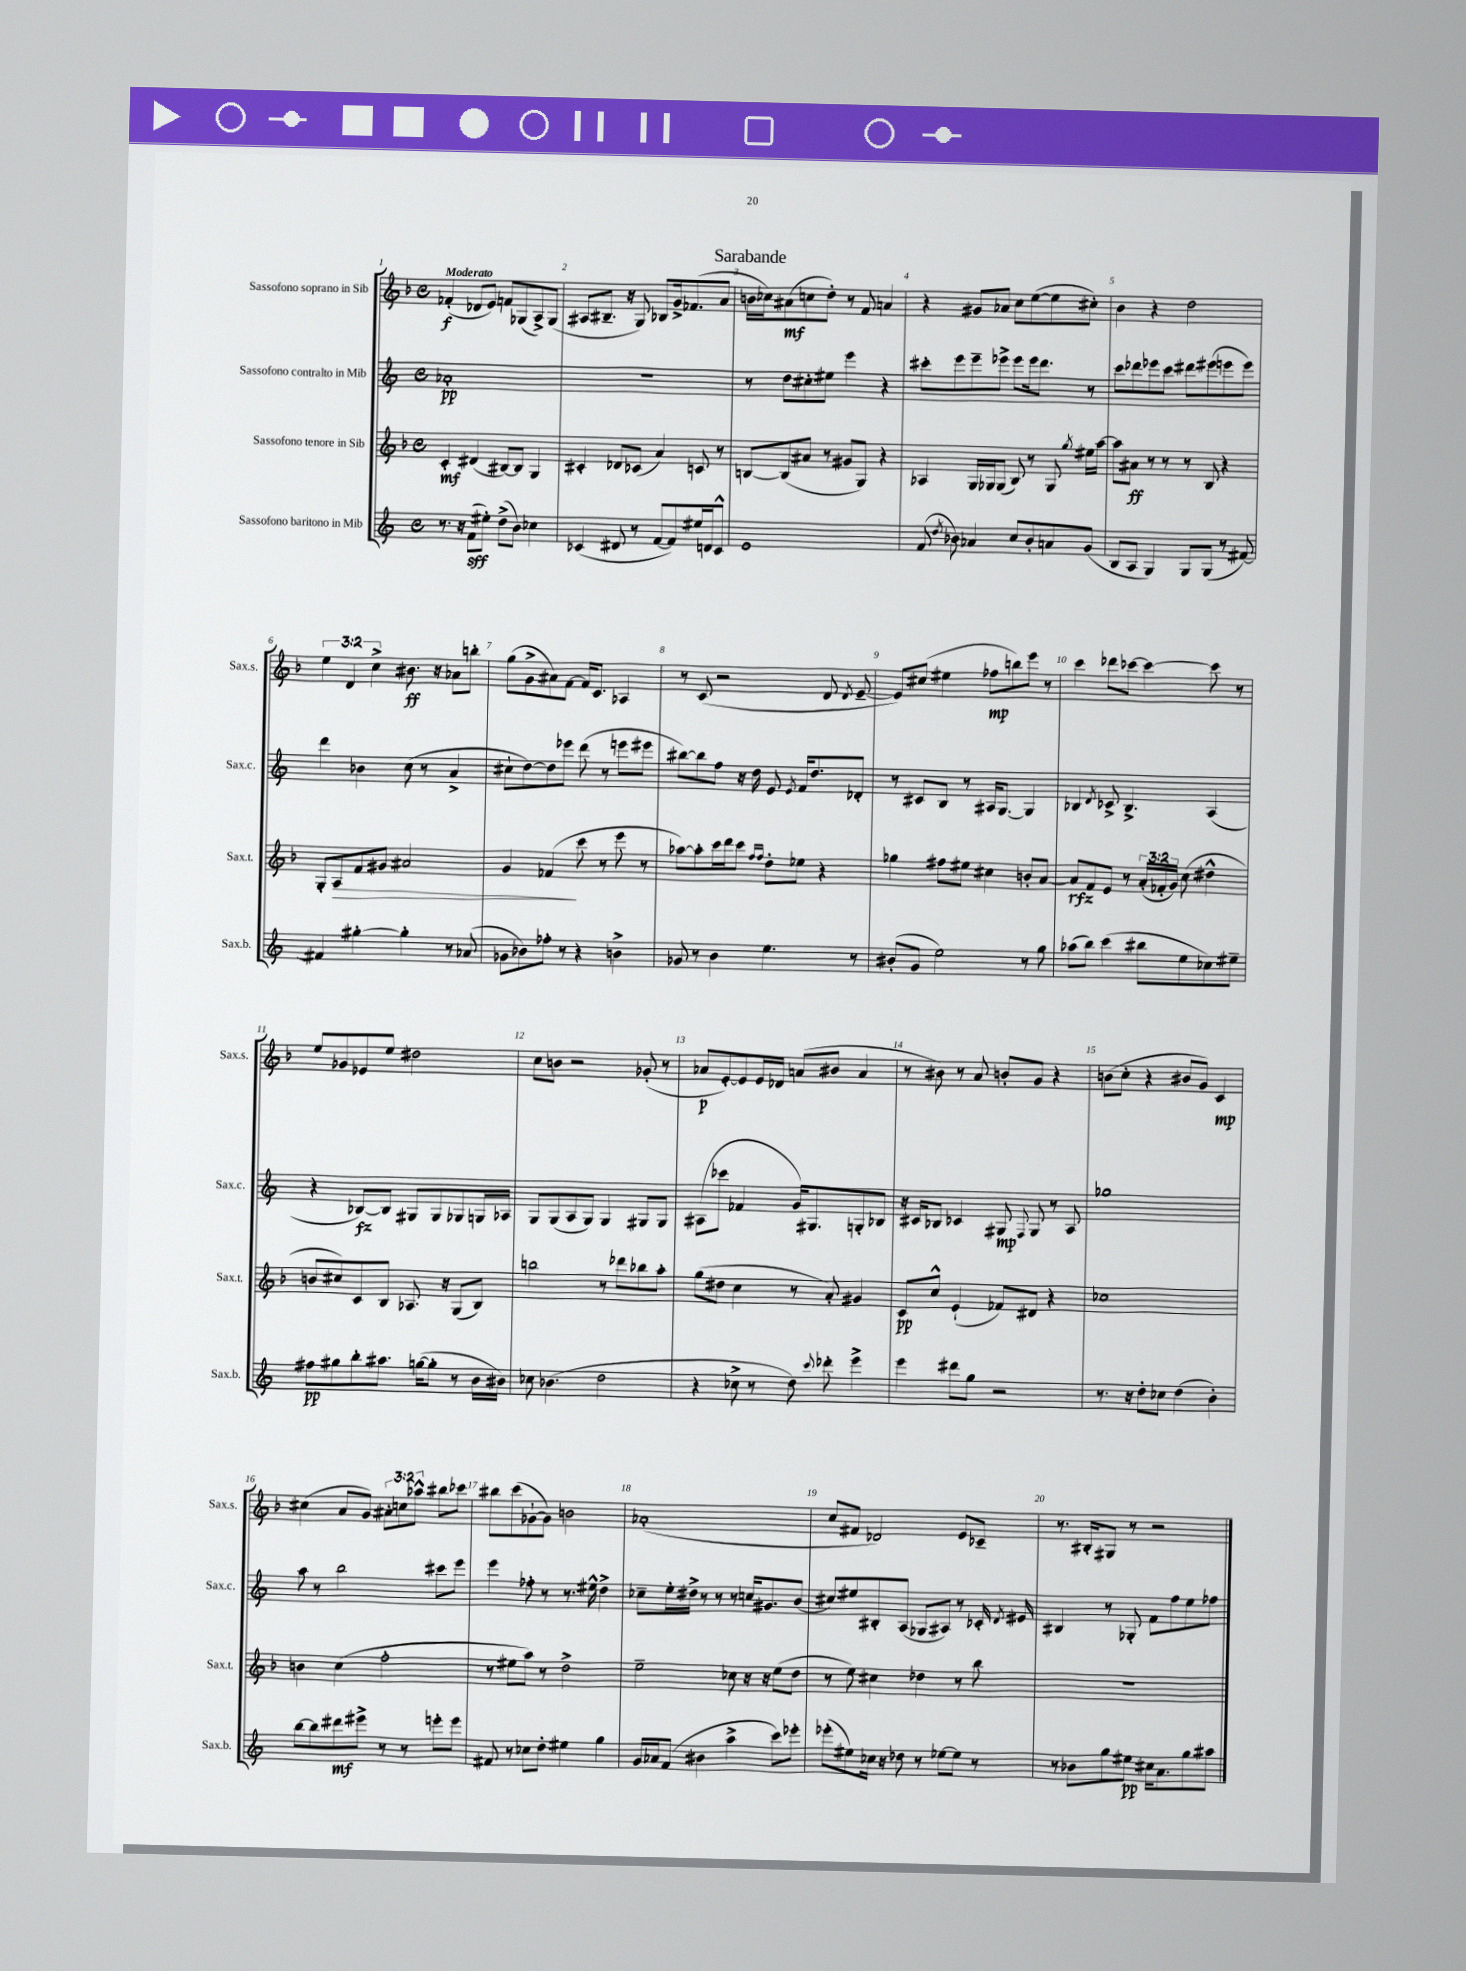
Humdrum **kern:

**kern	**dynam	**kern	**dynam	**kern	**dynam	**kern	**dynam
*part4	*part4	*part3	*part3	*part2	*part2	*part1	*part1
*staff4	*staff4	*staff3	*staff3	*staff2	*staff2	*staff1	*staff1
*I"Sassofono baritono in Mib	*	*I"Sassofono tenore in Sib	*	*I"Sassofono contralto in Mib	*	*I"Sassofono soprano in Sib	*
*I'Sax.b.	*	*I'Sax.t.	*	*I'Sax.c.	*	*I'Sax.s.	*
*clefG2	*	*clefG2	*	*clefG2	*	*clefG2	*
*k[]	*	*k[b-]	*	*k[]	*	*k[b-]	*
*M4/4	*	*M4/4	*	*M4/4	*	*M4/4	*
*met(c)	*	*met(c)	*	*met(c)	*	*met(c)	*
=1	=1	=1	=1	=1	=1	=1	=1
!	!	!	!	!	!	!LO:TX:a:B:t=Moderato	!
8.r	.	4c'/	mf	1a-X'	pp	(4f-X'/	f
16r	.	.	.	.	.	.	.
(8f\L	sff	(4d#X/	.	.	.	8d-X/L	.
8ee#X'\J)	.	.	.	.	.	8e/J)	.
(8dd^\L	.	[8B#X/L)	.	.	.	8fn/L	.
8b\J)	.	8B#/J]	.	.	.	(8G-X/	.
4cc-X\	.	4G/	.	.	.	8A^/)	.
.	.	.	.	.	.	(8G-/J	.
=2	=2	=2	=2	=2	=2	=2	=2
(4c-X/	.	4c#X'/	.	1r	.	8A#X/L	.
.	.	.	.	.	.	8.B#X~/J	.
8d#X/	.	8d-X/L	.	.	.	.	.
.	.	.	.	.	.	16r	.
8r	.	(8c-X/J	.	.	.	8G/)	.
[8f/L	.	4a/)	.	.	.	8B-X/L	.
8f/])	.	.	.	.	.	16g^/k	.
.	.	.	.	.	.	(8.f-X/	.
16ee#X/L	.	8cn/	.	.	.	.	.
16dn/J	.	.	.	.	.	.	.
8c-^^/J	.	8r	.	.	.	8a/J	.
=3	=3	=3	=3	=3	=3	=3	=3
1e	.	[8Bn/L	.	8r	.	16bn\LL	.
.	.	.	.	.	.	16cc-X\J)	.
.	.	(8B/]	.	8dd\L	.	(8a#X\	mf
.	.	8a#X/J	.	8cc#X'\	.	8ccn\	.
.	.	8r	.	8ee#X\J	.	8dd'\J)	.
.	.	8g#X/L	.	4eee\	.	8r	.
.	.	8G/J)	.	.	.	8f/	.
.	.	4r	.	4r	.	4an/	.
=4	=4	=4	=4	=4	=4	=4	=4
(8f/	.	4A-X/	.	8ccc#X'\L	.	4r	.
8qdd/	.	.	.	.	.	.	.
8b-X\)	.	.	.	8eee\	.	.	.
4a-X/	.	16G/LL	.	8eee~\	.	8g#X/L	.
.	.	16G-X/J	.	.	.	.	.
.	.	(8G-/J	.	8eee-X^\J	.	8a-X/J	.
8cc/L	.	8B-/)	.	8eee-\L	.	8cc\L	.
8b-'/	.	8r	.	16eee-\k	.	([8ee\	.
.	.	.	.	8.ddd\J	.	.	.
8an/	.	8G-/	.	.	.	8ee\]	.
.	.	8qgg/	.	.	.	.	.
(8g/J	.	16ee#X\LL	.	8r	.	8cc#X'\J)	.
.	.	[16aa\JJ	.	.	.	.	.
=5	=5	=5	=5	=5	=5	=5	=5
8B/L	.	8aa\L]	.	8ccc\L	.	4b-\	.
8A/J	.	8a#X\J	ff	8ddd-X\	.	.	.
4G/)	.	8r	.	8eee-X\	.	4r	.
.	.	8r	.	8ccc\J	.	.	.
8G/L	.	8r	.	8ddd#X\L	.	2dd\	.
(8G/J	.	8B-/	.	(8eee#X\	.	.	.
8r	.	4r	.	8eeen\	.	.	.
[8f#X/)	.	.	.	8eee\J)	.	.	.
!!LO:LB:g=z
=6	=6	=6	=6	=6	=6	=6	=6
4f#X/]	.	8G'/L	.	4ddd\	.	6ee\	.
!	!	!	!LO:HP:b	!	!	!	!
.	.	8A/	>	.	.	.	.
.	.	.	.	.	.	6d/	.
[4gg#X'\	.	8f/	.	4b-X\	.	.	.
.	.	.	.	.	.	6cc^\	.
.	.	8g#X/J	.	.	.	.	.
4gg#'\]	.	2a#X/	.	(8cc\	.	8.b#X\	ff
.	.	.	.	8r	.	.	.
.	.	.	.	.	.	16r	.
8r	.	.	.	4a^/	.	8a-X\L	.
(8a-X/	.	.	.	.	.	8bbn'\J	.
=7	=7	=7	=7	=7	=7	=7	=7
8g-X\L	.	4g/	.	8cc#X`\L	.	(8gg\L	.
8b-X\)	.	.	.	[8dd\)	.	8g^\	.
8ff-X'\J	.	(4f-X/	.	8dd\]	.	8a#X\)	.
8r	.	.	.	8eee-X\J	.	[8f\J	.
4r	.	8ccc\	]	(8ddd\	.	16f/KL]	.
.	.	.	.	.	.	8.c/J	.
.	.	8r	.	8r	.	.	.
4bn^\	.	8eee\	.	8eeen\L	.	4A-X/	.
.	.	8r	.	8eee#X\J	.	.	.
=8	=8	=8	=8	=8	=8	=8	=8
8g-X/	.	[8aa-X\L)	.	[8bb#X\L)	.	8r	.
8r	.	8aa-'\]	.	8bb#\]	.	(8c/	.
4b\	.	16ccc\L	.	8ff\J	.	2r	.
.	.	16ddd\J	.	.	.	.	.
.	.	8ccc\J	.	16r	.	.	.
.	.	.	.	16dd\	.	.	.
.	.	16qqff/LL	.	.	.	.	.
.	.	16qqff/JJ	.	.	.	.	.
4.ee\	.	8dd'\L	.	8e/	.	.	.
.	.	.	.	8qe/	.	.	.
.	.	8ee-X\J	.	16f/KL	.	.	.
.	.	.	.	8.dd/	.	.	.
.	.	4r	.	.	.	8d/	.
.	.	.	.	.	.	8qd/	.
8r	.	.	.	8d-X'/J	.	[8e~/	.
=9	=9	=9	=9	=9	=9	=9	=9
(8b#X'/L	.	4gg-X\	.	8r	.	8e/L])	.
8g/J	.	.	.	8c#X/L	.	(8cc#X/J	.
2ee\)	.	8ff#X\L	.	8B/J	.	4ee#X\	.
.	.	8ee#X\J	.	8r	.	.	.
.	.	4cc#X\	.	16A#X/KL	.	8ff-X\L	mp
.	.	.	.	[8.G/J	.	.	.
.	.	.	.	.	.	8bbn\)	.
8r	.	8bn'/L	.	4G/]	.	8eee\J	.
8gg\	.	[8a/J	.	.	.	8r	.
=10	=10	=10	=10	=10	=10	=10	=10
(8aa-X\L	.	8a/L]	rfz	4B-X/	.	4ccc\	.
8bb\J)	.	8f/	.	.	.	.	.
.	.	.	.	8qd/	.	.	.
(4ccc\	.	8e/J	.	8c-X^/	.	8ddd-X\L	.
.	.	8r	.	4.B-^/	.	[8ccc-X\J	.
8bb#X\L	.	(24a'/LL	.	.	.	4ccc-\_	.
.	.	24f-X'/	.	.	.	.	.
.	.	24g/JJ)	.	.	.	.	.
8ee\	.	(8cc\	.	.	.	.	.
8cc-X\)	.	4dd#X^^\	.	(4A/	.	8ccc-\]	.
8ee#X~\J	.	.	.	.	.	8r	.
!!LO:LB:g=z
=11	=11	=11	=11	=11	=11	=11	=11
8ff#X\L	pp	8bn/L	.	4r	.	8ee/L	.
8gg#X\	.	8cc#X/)	.	.	.	8g-X/	.
8bb'\	.	8c/	.	[8B-X/L)	fz	8e-X/	.
8.aa#X\J	.	8B-/J	.	8B-/J]	.	8ee/J	.
.	.	8.A-X/	.	8G#X/L	.	2dd#X\	.
([16ggn\KL	.	.	.	.	.	.	.
8gg'\J]	.	.	.	8G#/	.	.	.
.	.	16r	.	.	.	.	.
8r	.	(8G/L	.	8G-X/	.	.	.
16b\LL	.	8B-/J)	.	16Gn/L	.	.	.
16b#X\JJ)	.	.	.	16A-X/JJ	.	.	.
=12	=12	=12	=12	=12	=12	=12	=12
8cc-X\	.	2bbn\	.	8G/L	.	8cc\L	.
(4.b-X\	.	.	.	(8G/	.	8bn\J	.
.	.	.	.	8A/	.	2r	.
.	.	.	.	8G/J)	.	.	.
2dd\	.	8r	.	4G/	.	.	.
.	.	8ddd-X\L	.	.	.	.	.
.	.	8bb-X\	.	8G#X/L	.	(8g-X'/	.
.	.	8aa'\J	.	8G#/J	.	8r	.
=13	=13	=13	=13	=13	=13	=13	=13
4r	.	(8gg\L	.	(8A#X\L	.	8a-X/L	p
.	.	8dd#X\J	.	8ccc-X\J	.	[8e'/)	.
8cc-X^\	.	4cc\	.	4f-X/	.	8e/]	.
8r	.	.	.	.	.	16e/L	.
.	.	.	.	.	.	16d-X/JJ	.
8dd\)	.	8r	.	16g/KL)	.	(8an/L	.
.	.	.	.	8.G#X/	.	.	.
8qqccc/	.	.	.	.	.	.	.
8ddd-X'\	.	8a'/)	.	.	.	8b#X/J	.
4eee^\	.	4g#X/	.	8Gn'/	.	4a/	.
.	.	.	.	8B-X/J	.	.	.
=14	=14	=14	=14	=14	=14	=14	=14
4eee\	.	8c/L	pp	16r	.	8r	.
.	.	.	.	16c#X/KL	.	.	.
.	.	8cc^^/J	.	8B-X/J	.	8b#X\)	.
8ddd#X\L	.	(4e`/	.	4c-X/	.	8r	.
8gg\J	.	.	.	.	.	8a/	.
2r	.	8f-X/L)	.	8G#X/	mp	8bn'/L	.
.	.	.	.	8qqF/	.	.	.
.	.	8d#X/J	.	8G#/	.	8g/J	.
.	.	4r	.	8r	.	4r	.
.	.	.	.	8A/	.	.	.
=15	=15	=15	=15	=15	=15	=15	=15
8.r	.	1cc-X	.	1gg-X	.	(8bn\L	.
.	.	.	.	.	.	8cc'\J	.
16r	.	.	.	.	.	.	.
8dd'\L	.	.	.	.	.	4r	.
8cc-X\J	.	.	.	.	.	.	.
(4dd\	.	.	.	.	.	8b#X/L	.
.	.	.	.	.	.	8g/J)	.
4b'\)	.	.	.	.	.	4c/	mp
!!LO:LB:g=z
=16	=16	=16	=16	=16	=16	=16	=16
[8bb\L	.	4bn\	.	8aa\	.	(4cc#X\	.
8bb\]	.	.	.	8r	.	.	.
8ddd#X\	mf	(4cc\	.	2bb\	.	8a/L	.
8eee#X^\J	.	.	.	.	.	8g/J)	.
8r	.	2ff'\	.	.	.	12a#X'\L	.
.	.	.	.	.	.	12ccn\	.
8r	.	.	.	.	.	.	.
.	.	.	.	.	.	12aa-X^^\J	.
8eeen'\L	.	.	.	8ccc#X\L	.	8bb#X\L	.
8eee\J	.	.	.	8eee\J	.	8ccc-X\J	.
=17	=17	=17	=17	=17	=17	=17	=17
8f#X/	.	8r	.	4eee\	.	8bb#X\L	.
8r	.	8ee#X\L	.	.	.	(8ccc\	.
8cc-X\L	.	8aa\J)	.	8ff-X'\	.	[8g-X`\	.
8dd'\J	.	8r	.	8r	.	8g-\J])	.
4ee#X\	.	2dd^\	.	8.r	.	2bn\	.
.	.	.	.	16ee#X^^\	.	.	.
4gg\	.	.	.	4dd^\	.	.	.
=18	=18	=18	=18	=18	=18	=18	=18
16g/LL	.	2ee~\	.	8cc-X~\L	.	(1a-X'	.
16a-X/J	.	.	.	.	.	.	.
(8f/J	.	.	.	16ee'\L	.	.	.
.	.	.	.	16dd#X^\JJ	.	.	.
4b#X\	.	.	.	8r	.	.	.
.	.	.	.	8r	.	.	.
4aa^\	.	8cc-X\	.	8r	.	.	.
.	.	16r	.	16ccn/KL	.	.	.
.	.	16r	.	8.g#X/	.	.	.
8ccc\L)	.	(8ee\L	.	.	.	.	.
8eee-X'\J	.	8dd\J	.	(8b/J	.	.	.
=19	=19	=19	=19	=19	=19	=19	=19
(8eee-X'\L	.	8r	.	8cc#X/L)	.	8cc/L	.
8ee#X\)	.	8ee\)	.	8ee#X/	.	8f#X/J	.
16cc-X\Jk	.	4cc#X\	.	8B#X'/	.	2d-X/)	.
16r	.	.	.	.	.	.	.
8dd-X\	.	.	.	(8A/J	.	.	.
8r	.	4dd-X\	.	8G-X/L	.	.	.
[8ee-X\L	.	.	.	8A#X/J)	.	.	.
8ee-\J]	.	8r	.	8r	.	8e/L	.
8r	.	8bb-\	.	16c-X'/	.	8c-X~/J	.
.	.	.	.	8qd/	.	.	.
.	.	.	.	16e#X/	.	.	.
=20	=20	=20	=20	=20	=20	=20	=20
8r	.	1r	.	4B#X/	.	8.r	.
8b-X\L	.	.	.	.	.	.	.
.	.	.	.	.	.	16B#X'/KL	.
8gg\	.	.	.	8r	.	8G#X/J	.
8ee#X\J	pp	.	.	8G-X'/	.	8r	.
16cc#X\KL	.	.	.	8f\L	.	2r	.
8.a\	.	.	.	.	.	.	.
.	.	.	.	8ff\	.	.	.
8gg\	.	.	.	8ee\	.	.	.
8aa#X\J	.	.	.	8ff-X\J	.	.	.
==	==	==	==	==	==	==	==
*-	*-	*-	*-	*-	*-	*-	*-
